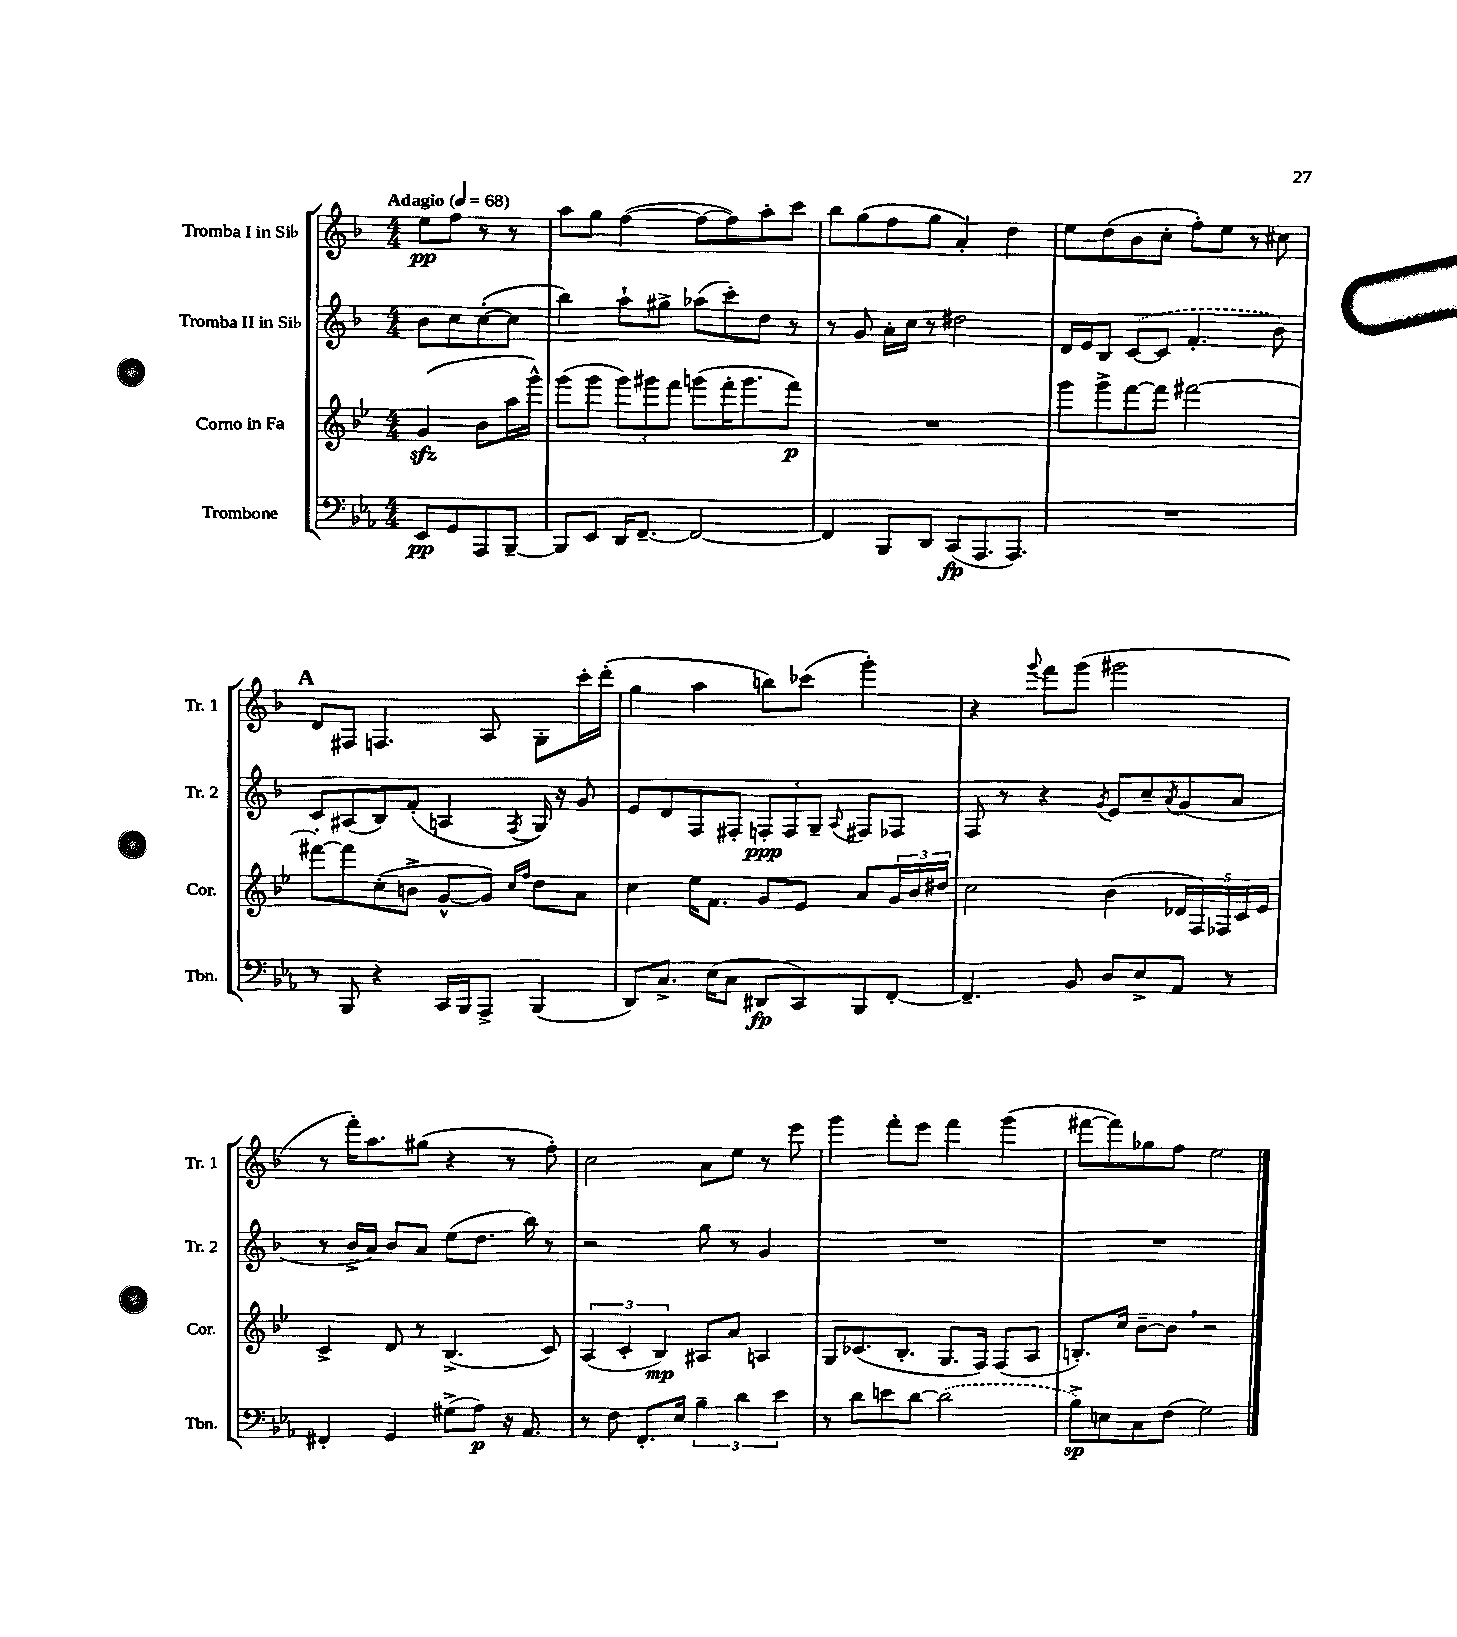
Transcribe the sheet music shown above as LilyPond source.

<<
\new StaffGroup <<
\new Staff = "s0" \with { instrumentName = "Tromba I in Sib" shortInstrumentName = "Tr. 1" } {
    \clef treble \key f \major \numericTimeSignature \time 4/4 \partial 2 \tempo "Adagio" 4 = 68
    e''8\pp f''8 r8 r8 |
    a''8 g''8 f''4~( f''8~ f''8) a''8-. c'''8 |
    bes''8 g''8( f''8 g''8 a'4-.) d''4 |
    e''8 d''8( bes'8 c''8-. f''8-.) e''8 r8 cis''8 |
    \mark \markup { \bold "A" } d'8 fis8 f4. a8 g8-. c'''16-. d'''16-.( |
    g''4 a''4 b''8) ces'''8( g'''4-.) |
    r4 \appoggiatura { g'''8 } f'''8 g'''8( gis'''2 |
    r8 f'''16-.) a''8. gis''8( r4 r8 f''8-.) |
    c''2 a'8 e''8 r8 e'''8 |
    g'''4 f'''8-. e'''8 f'''4 g'''4( |
    fis'''8~ fis'''8) ges''8 f''8 e''2 \bar "|." |
}
\new Staff = "s1" \with { instrumentName = "Tromba II in Sib" shortInstrumentName = "Tr. 2" } {
    \clef treble \key f \major \numericTimeSignature \time 4/4 \partial 2
    bes'8 c''8 c''8~-.( c''8 |
    bes''4) a''8-! gis''8-> aes''8( c'''8-.) d''8 r8 |
    r8 g'8 a'16-. c''16 r8 dis''2 |
    d'16 e'16 bes8 \once \slurDashed c'8~( c'8 f'4.-. bes'8) |
    \mark \markup { \bold "A" } c'8 ais8( bes8) f'8-.( a4 \acciaccatura { f8 } g16) r16 g'8 |
    e'8 d'8 f8 fis8-. \tuplet 3/2 { f8-.\ppp f8 g8-- } \appoggiatura { a8 } fis8 fes8 |
    f8 r8 r4 \acciaccatura { g'8 } e'8 c''8-- \acciaccatura { a'8 } g'8( a'8 |
    r8 bes'16-> a'16) bes'8 a'8 e''8( d''8. bes''16) r8 |
    r2 g''8 r8 g'4 |
    R1 |
    R1 \bar "|." |
}
\new Staff = "s2" \with { instrumentName = "Corno in Fa" shortInstrumentName = "Cor." } {
    \clef treble \key bes \major \numericTimeSignature \time 4/4 \partial 2
    g'4\sfz( bes'8 a''16 g'''16-^) |
    g'''8( g'''8 \tuplet 3/2 { g'''8) gis'''8 f'''8 } g'''8( f'''16-. g'''8. f'''8\p) |
    R1 |
    g'''8 g'''8-> f'''8~ f'''8 fis'''2~ |
    \mark \markup { \bold "A" } fis'''8~-. fis'''8 c''8-.( b'8-> g'8~-^ g'8) \grace { c''16 f''16 } d''8 a'8 |
    c''4 ees''16 f'8. g'8 ees'8 a'8 \tuplet 3/2 { g'16 bes'16 dis''16 } |
    c''2 bes'4( \tuplet 5/4 { des'16 f16) fes16 c'16 ees'16 } |
    c'4-> d'8 r8 bes4.->( c'8) |
    \tuplet 3/2 { a4( c'4-. bes4\mp) } ais8 a'8 a4 |
    g8 ces'8.( bes8.-. g8. f16) f8( a8 |
    b8.-.) c''16 bes'8~-- bes'8 \breathe r2 \bar "|." |
}
\new Staff = "s3" \with { instrumentName = "Trombone" shortInstrumentName = "Tbn." } {
    \clef bass \key ees \major \numericTimeSignature \time 4/4 \partial 2
    ees,8\pp g,8 aes,,8 bes,,8~-- |
    bes,,8 ees,8 d,16 f,8.~-- f,2~ |
    f,4 bes,,8 d,8 c,8\fp( aes,,8. aes,,8.) |
    R1 |
    \mark \markup { \bold "A" } r8 bes,,8 r4 c,16 bes,,16 aes,,8-> bes,,4( |
    d,8) c8.-> ees16( c8 dis,8\fp c,8) bes,,8 f,8~-. |
    f,4.-- bes,8 d8 ees8-> aes,8 r8 |
    fis,4-. g,4 gis8->( aes8\p) r16 aes,8. |
    r8 f8 f,8.-. ees16 \tuplet 3/2 { bes4-- d'4 ees'4 } |
    r8 d'8 e'8 d'8~ \once \slurDashed d'2( |
    bes8->\sp) e8 c8 f8( g2) \bar "|." |
}
>>
>>
\layout { \context { \Score \remove "Bar_number_engraver" } }
